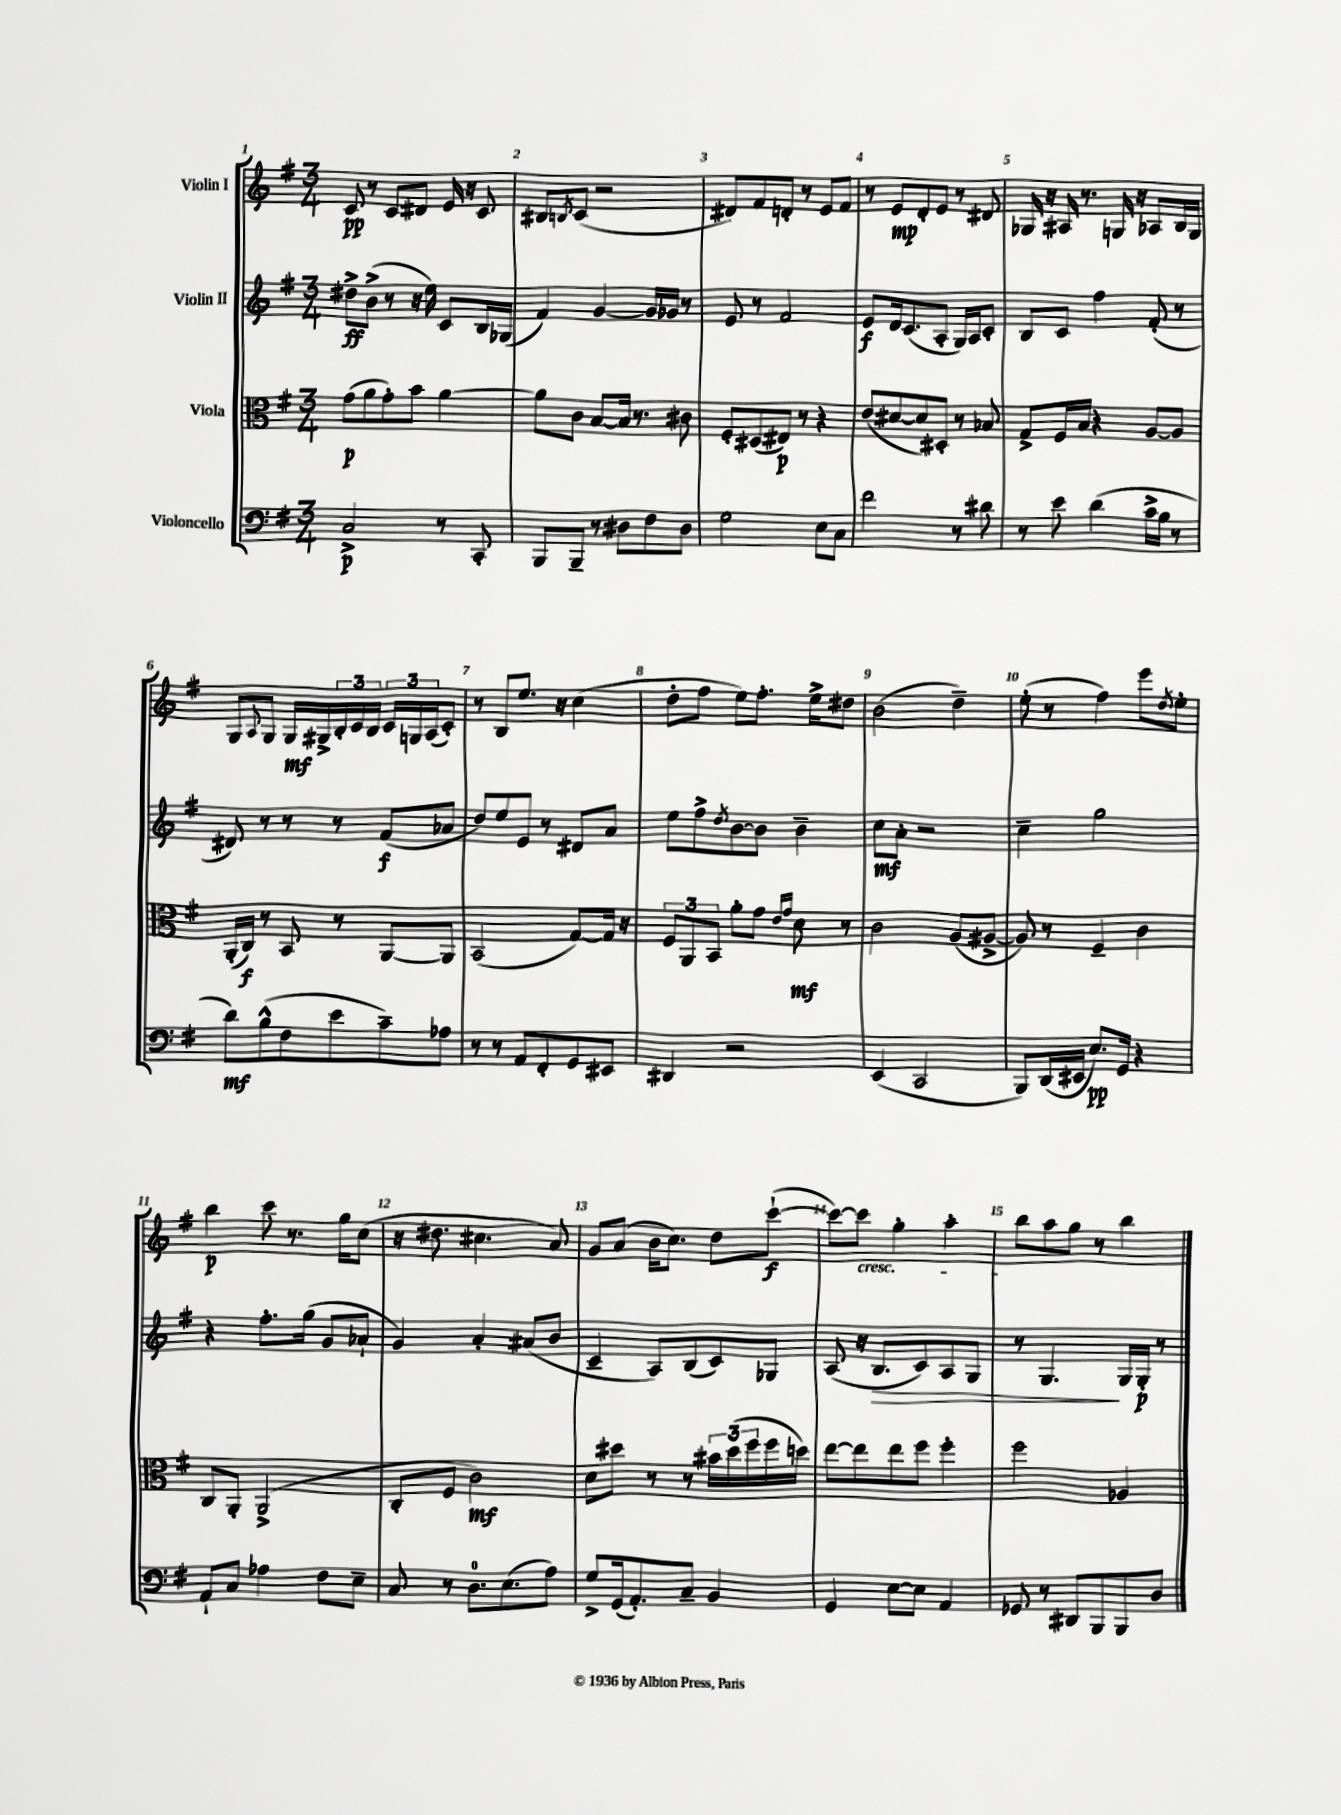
<<
\new StaffGroup <<
\new Staff = "s0" \with { instrumentName = "Violin I" } {
    \clef treble \key g \major \numericTimeSignature \time 3/4
    c'8\pp r8 c'8 dis'8 e'16 r16 c'8 |
    bis8 \acciaccatura { b8 } c'8( r2 |
    dis'8) fis'8 d'8-. r8 e'8 fis'8 |
    r8 e'8\mp d'8-. e'8 r8 dis'8 |
    ges16 r16 ais16 r8. g16 r16 aes8 b16 g16 |
    g8 \appoggiatura { a8 } g8 g16\mf gis16-> \tuplet 3/2 { b16-. c'16 b16 } \tuplet 3/2 { c'16 g16 a16( } c'8-.) |
    r8 b8 e''8. r16 c''4( |
    d''8-. fis''8 e''8) fis''8.-. e''16-> dis''8 |
    b'2( d''4--) |
    e''8-.( r8 fis''4) e'''8 \acciaccatura { d''8 } e''8-. |
    b''4\p c'''8 r8. g''16 c''8( |
    r16 dis''8. cis''4. a'8) |
    g'8 a'8( b'16 c''8.) d''8 c'''8~-!\f( |
    c'''8~) c'''8\cresc g''4-. a''4-. |
    b''8\! a''8 g''8 r8 b''4 \bar "|." |
}
\new Staff = "s1" \with { instrumentName = "Violin II" } {
    \clef treble \key g \major \numericTimeSignature \time 3/4
    dis''8->\ff b'8->( r8 r16 e''16) c'8 b16 ges16( |
    fis'4) g'4~ g'16 ges'16 r8 |
    e'8 r8 fis'2 |
    e'8\f d'16 c'8.( a8-. g16) a16 c'8-. |
    b8 c'8 fis''4 fis'8-.( r8 |
    dis'8) r8 r8 r8 fis'8\f( aes'8 |
    d''8) e''8 e'8 r8 dis'8 a'8 |
    e''8 fis''8-> \acciaccatura { d''8 } b'8~ b'8 b'4-- |
    c''8\mf a'8-. r2 |
    c''4-- g''2 |
    r4 fis''8.-. g''16( g'8 aes'8-! |
    g'4) a'4-. ais'8( b'8 |
    c'4-- a8) b8( c'8) ges8 |
    a8( r16 b8.\> c'8) a8 g8 |
    r8 g4.\! g16 g16-.\p r8 \bar "|." |
}
\new Staff = "s2" \with { instrumentName = "Viola" } {
    \clef alto \key g \major \numericTimeSignature \time 3/4
    g'8\p( a'8 g'8-.) b'8 a'4~ |
    a'8 c'8 b8~ b16 r8. cis'8 |
    fis8-. dis8( eis8\p) r8 r4 |
    e'8( dis'8~ dis'8) dis8-. r8 bes8 |
    g8-> fis16 b16 r4 a8~ a8 |
    a,16-.( c16\f) r8 b,8 r8 a,8~ a,8 |
    b,2( g8~) g16 r16 |
    \tuplet 3/2 { fis8 a,8 b,8 } a'8-. g'8 \grace { e'16 g'16 } d'8\mf r8 |
    c'2 a8( ais8~-> |
    ais8) r8 fis4-- c'4 |
    c8 a,8-. a,2->( |
    c8-. fis8 c'2\mf) |
    d'8 dis''8 r8 r8 \tuplet 3/2 { bis'16 dis''16( fis''16 } fis''16 d''16) |
    e''8~ e''8 e''8 fis''8 fis''4-. |
    fis''2 aes4 \bar "|." |
}
\new Staff = "s3" \with { instrumentName = "Violoncello" } {
    \clef bass \key g \major \numericTimeSignature \time 3/4
    c2->\p r8 c,8-. |
    b,,8 b,,8-- r8 dis8 fis8 dis8 |
    g2 e8 c8 |
    fis'2 r8 dis'8 |
    r8 e'8 d'4( c'16-> b16 r8 |
    d'8\mf) b8-^( fis8 e'8 c'8--) aes8 |
    r8 r8 a,8 fis,8-. g,8 eis,8 |
    dis,4 r2 |
    e,4( c,2 |
    b,,8) d,16( eis,16 e8.\pp) g,16 r4 |
    a,8-! c8 aes4 fis8 e8-- |
    c8 r8 d8.-0 e8.( a8) |
    g8-> g,16( a,8.-.) c8-- b,4 |
    g,4 e8~ e8 a,4 |
    ges,8 r8 dis,8 b,,8 b,,8 d8 \bar "|." |
}
>>
>>
\layout { \context { \Score \override BarNumber.break-visibility = ##(#f #t #t) barNumberVisibility = #all-bar-numbers-visible } }
